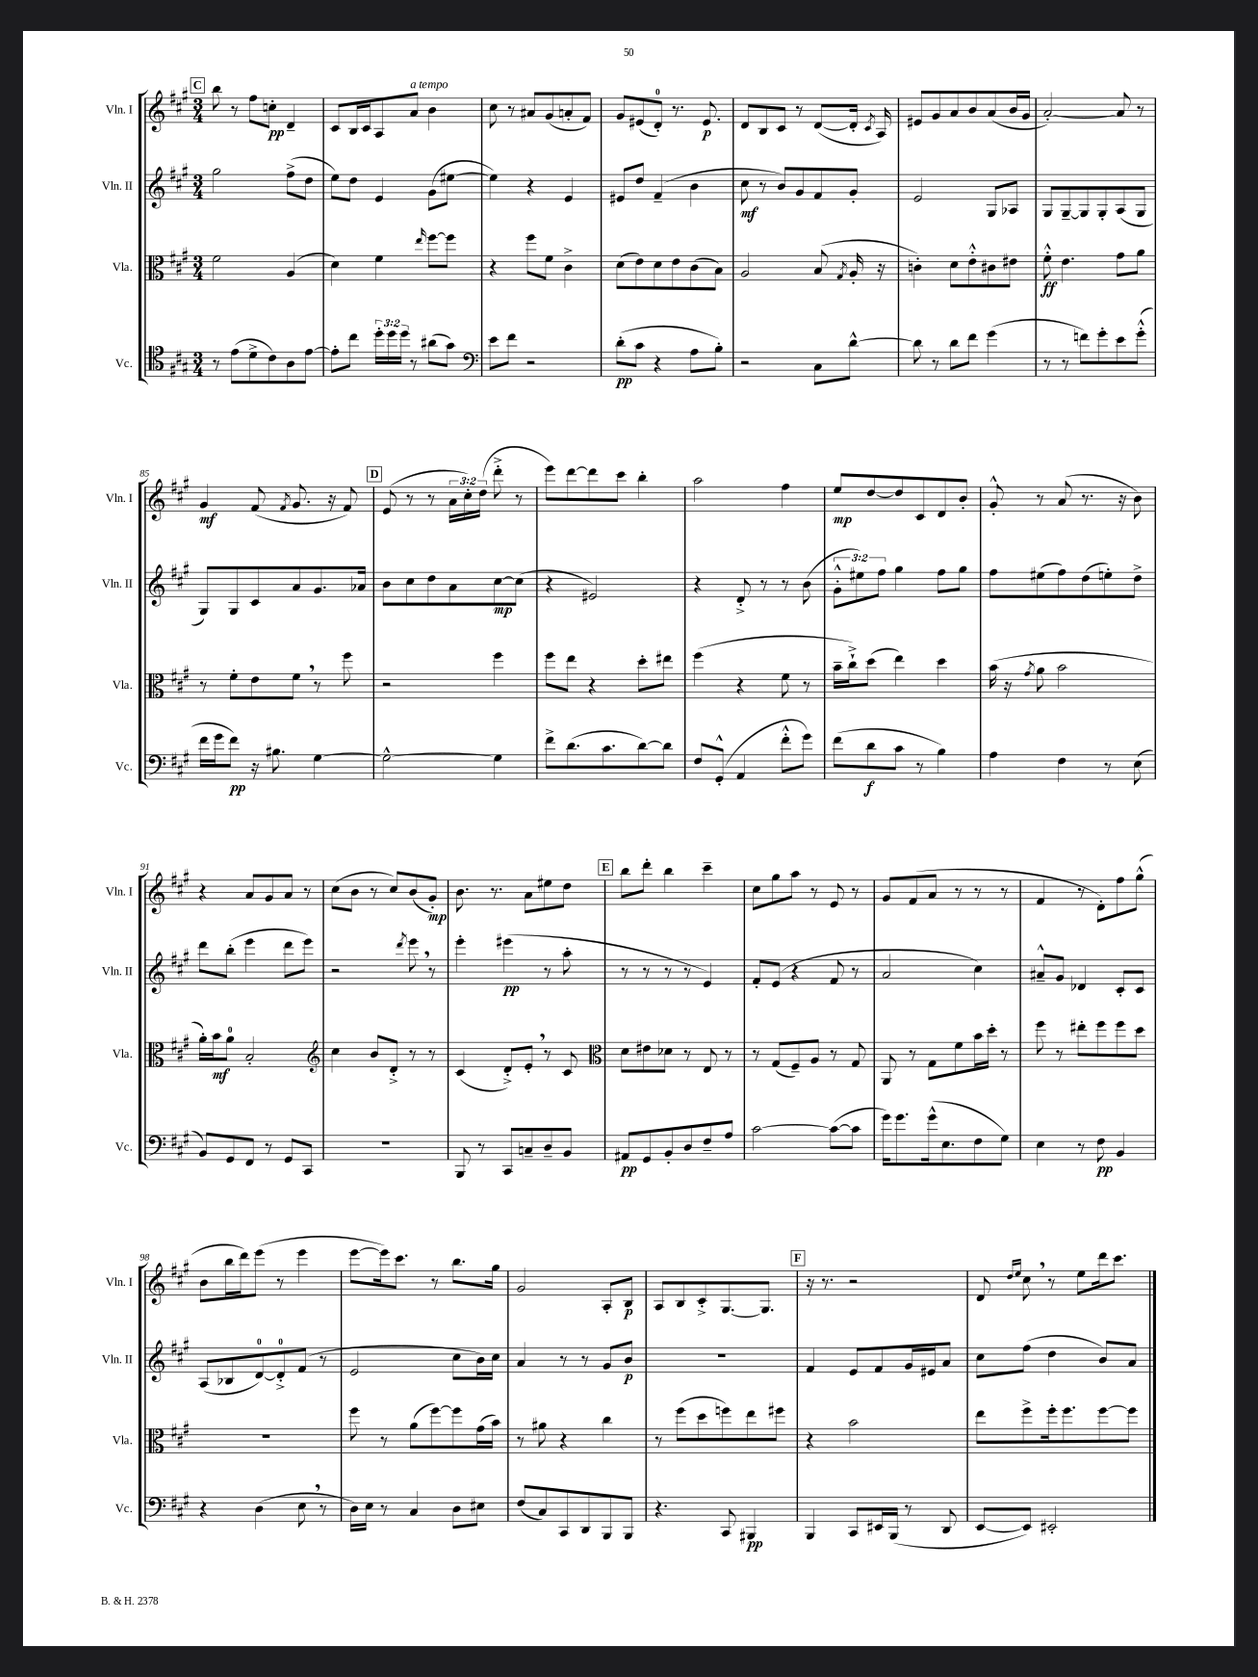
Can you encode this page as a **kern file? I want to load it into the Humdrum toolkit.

**kern	**dynam	**kern	**dynam	**kern	**dynam	**kern	**dynam
*part4	*part4	*part3	*part3	*part2	*part2	*part1	*part1
*staff4	*staff4	*staff3	*staff3	*staff2	*staff2	*staff1	*staff1
*I"Vc.	*	*I"Vla.	*	*I"Vln. II	*	*I"Vln. I	*
*I'Vc.	*	*I'Vla.	*	*I'Vln. II	*	*I'Vln. I	*
*clefC4	*	*clefC3	*	*clefG2	*	*clefG2	*
*k[f#c#g#]	*	*k[f#c#g#]	*	*k[f#c#g#]	*	*k[f#c#g#]	*
*M3/4	*	*M3/4	*	*M3/4	*	*M3/4	*
!!LO:REH:place=s1:t=C
=78	=78	=78	=78	=78	=78	=78	=78
8r	.	2f#\	.	2gg#\	.	8bb\	.
(8e\L	.	.	.	.	.	8r	.
8d^\	.	.	.	.	.	8ff#\L	.
8c#\)	.	.	.	.	.	8ccn'\J	pp
8A\	.	(4A/	.	(8ff#^\L	.	4d~/	.
[8e\J	.	.	.	8dd\J	.	.	.
=79	=79	=79	=79	=79	=79	=79	=79
8e'\L]	.	4d\)	.	8ee\L)	.	8c#/L	.
8cc#\J	.	.	.	8dd\J	.	16B/L	.
.	.	.	.	.	.	16c#/J	.
24dd'\LL	.	4f#\	.	4e/	.	8A/	.
24dd\	.	.	.	.	.	.	.
24dd\JJ	.	.	.	.	.	.	.
!	!	!	!	!	!	!LO:TX:a:i:t=a tempo	!
8r	.	.	.	.	.	8a/J	.
.	.	16qqee/	.	.	.	.	.
(8a#X\L	.	[8ff#\L	.	(8g#\L	.	4b\	.
8g#\J)	.	8ff#\J]	.	[8ee#X\J	.	.	.
=80	=80	=80	=80	=80	=80	=80	=80
*clefF4	*	*	*	*	*	*	*
8e\L	.	4r	.	4ee#\])	.	8cc#\	.
8f#\J	.	.	.	.	.	8r	.
2r	.	8ff#\L	.	4r	.	8a#X/L	.
.	.	8f#\J	.	.	.	(8g#/	.
.	.	4c#^\	.	4e/	.	8an'/	.
.	.	.	.	.	.	8f#/J)	.
=81	=81	=81	=81	=81	=81	=81	=81
(8d'\L	pp	(8d\L	.	8e#X/L	.	8g#/L	.
8c#\J	.	8e\)	.	8dd/J	.	(8e#X/	.
4r	.	8d\	.	(4f#~/	.	8d'/J)	.
.	.	8e\	.	.	.	8.r	.
8A\L	.	(8c#\	.	4b\	.	.	.
.	.	.	.	.	.	8.e#/	p
8B'\J)	.	8B\J)	.	.	.	.	.
=82	=82	=82	=82	=82	=82	=82	=82
2r	.	2A/	.	8cc#\	mf	8d/L	.
.	.	.	.	8r	.	8B/	.
.	.	.	.	8b/L)	.	8c#/J	.
.	.	.	.	8g#/	.	8r	.
8C#\L	.	(8B/	.	8f#/	.	([8d/L	.
.	.	8qG#/	.	.	.	.	.
[8d^^\J	.	16A'/	.	8g#'/J	.	16d'/Jk]	.
.	.	.	.	.	.	8qc#/	.
.	.	16r	.	.	.	16A/)	.
=83	=83	=83	=83	=83	=83	=83	=83
8d\]	.	4cn'\)	.	2e/	.	8e#X/L	.
8r	.	.	.	.	.	8g#/	.
8d\L	.	8d\L	.	.	.	8a/	.
8f#\J	.	8e'^^\	.	.	.	8b/	.
(4g#\	.	8c#X\	.	8G#/L	.	(8a/	.
.	.	8e#X\J	.	8A-X/J	.	16b/L	.
.	.	.	.	.	.	16g#/JJ	.
=84	=84	=84	=84	=84	=84	=84	=84
8r	.	8f#'^^\	ff	8G#/L	.	[2a'/)	.
8r	.	4.e\	.	[8G#~/	.	.	.
8fn\L)	.	.	.	8G#/]	.	.	.
8g#'\	.	.	.	8G#'/	.	.	.
8e\	.	8g#\L	.	(8A/	.	8a/]	.
(8g#'^^\J	.	8a\J	.	8G#/J	.	8r	.
!!LO:LB:g=z
=85	=85	=85	=85	=85	=85	=85	=85
16f#\LL	.	8r	.	8G#/L)	.	4g#/	mf
16g#\J	.	.	.	.	.	.	.
8f#\J)	pp	8f#'\L	.	8G#/	.	.	.
16r	.	8e\	.	8c#/	.	(8f#/	.
8.B#X\	.	.	.	.	.	.	.
.	.	.	.	.	.	8qf#/	.
.	.	8f#,\J	.	8a/	.	8.g#/	.
[4G#\	.	8r	.	8.g#/	.	.	.
.	.	.	.	.	.	16r	.
.	.	8ff#\	.	.	.	8f#/)	.
.	.	.	.	16a-X/Jk	.	.	.
!!LO:REH:place=s1:t=D
=86	=86	=86	=86	=86	=86	=86	=86
2G#^^\_	.	2r	.	8b\L	.	(8e/	.
.	.	.	.	8cc#\	.	8r	.
.	.	.	.	8dd\	.	8r	.
.	.	.	.	8a\	.	24a\LL	.
.	.	.	.	.	.	24cc#'\)	.
.	.	.	.	.	.	(24dd\JJ	.
4G#\]	.	4ff#\	.	[8cc#\	mp	8ddd'^\	.
.	.	.	.	(8cc#\J]	.	8r	.
=87	=87	=87	=87	=87	=87	=87	=87
8f#^\L	.	8ff#\L	.	4r	.	8eee\L)	.
(8.d\	.	8ee\J	.	.	.	[8ddd\	.
.	.	4r	.	2e#X/)	.	8ddd\]	.
8.c#\	.	.	.	.	.	.	.
.	.	.	.	.	.	8ccc#\J	.
[8d\)	.	8dd'\L	.	.	.	4bb'\	.
8d\J]	.	8ee#X\J	.	.	.	.	.
=88	=88	=88	=88	=88	=88	=88	=88
8F#/L	.	(4ff#\	.	4r	.	2aa\	.
(8GG#'^^/J	.	.	.	.	.	.	.
4AA/	.	4r	.	8d'^/	.	.	.
.	.	.	.	8r	.	.	.
8f#'^^\L	.	8f#\	.	8r	.	4ff#\	.
8g#\J)	.	8r	.	(8b\	.	.	.
=89	=89	=89	=89	=89	=89	=89	=89
(8f#\L	.	16b~\LL	.	12g#'^^\L	.	8ee/L	mp
.	.	16cc#`^\J)	.	.	.	.	.
.	.	.	.	12ee#X\)	.	.	.
8d\	f	(8dd\J	.	.	.	[8dd/	.
.	.	.	.	12ff#\J	.	.	.
8c#\J	.	4ee\)	.	4gg#\	.	8dd/]	.
8r	.	.	.	.	.	8c#/	.
4B\)	.	4dd\	.	8ff#\L	.	8d/	.
.	.	.	.	8gg#\J	.	8b'/J	.
=90	=90	=90	=90	=90	=90	=90	=90
4A\	.	(16b\	.	8ff#\L	.	8g#'^^/	.
.	.	16r	.	.	.	.	.
.	.	8qg#/	.	.	.	.	.
.	.	8a\	.	(8ee#X\	.	8r	.
4F#\	.	2b\	.	8ff#\)	.	(8a/	.
.	.	.	.	(8dd\	.	8.r	.
8r	.	.	.	8een'\)	.	.	.
.	.	.	.	.	.	16r	.
(8E\	.	.	.	8dd^\J	.	8b\)	.
!!LO:LB:g=z
=91	=91	=91	=91	=91	=91	=91	=91
8BB/L)	.	16a'\LL)	.	8ddd\L	.	4r	.
.	.	16b\J	mf	.	.	.	.
8GG#/	.	8a\J	.	(8bb'\J	.	.	.
8FF#/J	.	2B'/	.	4eee\	.	8a/L	.
8r	.	.	.	.	.	8g#/	.
8GG#/L	.	.	.	8ddd\L	.	8a/J	.
8CC#/J	.	.	.	8eee\J)	.	8r	.
=92	=92	=92	=92	=92	=92	=92	=92
*	*	*clefG2	*	*	*	*	*
2.r	.	4cc#\	.	2r	.	(8cc#\L	.
.	.	.	.	.	.	8b\J	.
.	.	8b/L	.	.	.	8r	.
.	.	8d'^/J	.	.	.	8cc#/L)	.
.	.	.	.	8qddd/	.	.	.
.	.	8r	.	8eee,\	.	(8b/	.
.	.	8r	.	8r	.	8g#'/J)	mp
=93	=93	=93	=93	=93	=93	=93	=93
8BBB/	.	(4c#/	.	4eee'\	.	8.b\	.
8r	.	.	.	.	.	.	.
.	.	.	.	.	.	8.r	.
8CC#/L	.	8d'^/L)	.	(4eee#X\	pp	.	.
8Cn~/	.	8e',/J	.	.	.	8a\L	.
8D~/	.	8r	.	8r	.	8ee#X\	.
8BB/J	.	8c#/	.	8aa'\	.	8dd\J	.
!!LO:REH:place=s1:t=E
=94	=94	=94	=94	=94	=94	=94	=94
*	*	*clefC3	*	*	*	*	*
8AA#X/L	pp	8d\L	.	8r	.	8bb\L	.
8GG#/	.	8e#X\	.	8r	.	8ddd'\J	.
8BB'/	.	8d-X\J	.	8r	.	4bb\	.
8D/	.	8r	.	8r	.	.	.
8F#~/	.	8E/	.	4e/)	.	4ccc#~\	.
8A/J	.	8r	.	.	.	.	.
=95	=95	=95	=95	=95	=95	=95	=95
[2c#\	.	8r	.	8f#'/L	.	8cc#\L	.
.	.	(8G#/L	.	(8e/J	.	8gg#\	.
.	.	8F#~/)	.	4r	.	8aa\J	.
.	.	8A/J	.	.	.	8r	.
(8c#\L_	.	8r	.	8f#/	.	8e/	.
8c#\J]	.	8G#/	.	8r	.	8r	.
=96	=96	=96	=96	=96	=96	=96	=96
16g#\KL)	.	8AA/	.	2a/	.	8g#/L	.
8.g#\	.	.	.	.	.	.	.
.	.	8r	.	.	.	(8f#/	.
(16g#^^\k	.	8G#\L	.	.	.	8a/J	.
8.E\	.	.	.	.	.	.	.
.	.	8f#\	.	.	.	8r	.
8F#\	.	16b\L	.	4cc#\)	.	8r	.
.	.	16dd'\JJ	.	.	.	.	.
8G#\J)	.	8r	.	.	.	8r	.
=97	=97	=97	=97	=97	=97	=97	=97
4E\	.	8ff#\	.	8a#X~^^/L	.	4f#/	.
.	.	8r	.	8g#/J	.	.	.
8r	.	8ee#X'\L	.	4d-X/	.	8r	.
8F#\	pp	8ff#\	.	.	.	8d'\L)	.
4BB/	.	8ff#\	.	8c#'/L	.	8ff#\	.
.	.	8dd\J	.	8c#/J	.	(8gg#^^\J	.
!!LO:LB:g=z
=98	=98	=98	=98	=98	=98	=98	=98
4r	.	2.r	.	(8A/L	.	8b\L	.
.	.	.	.	8B-X/	.	16bb\L	.
.	.	.	.	.	.	16ddd\J)	.
(4D\	.	.	.	[8d/)	.	(8eee\J	.
.	.	.	.	8d'^/]	.	8r	.
8E,\	.	.	.	(8f#/J	.	4eee\	.
8r	.	.	.	8r	.	.	.
=99	=99	=99	=99	=99	=99	=99	=99
16D\LL)	.	8ff#\	.	2e/	.	[8eee\L	.
16E\JJ	.	.	.	.	.	.	.
8r	.	8r	.	.	.	16eee\k])	.
.	.	.	.	.	.	8.ccc#\J	.
4C#/	.	(8a\L	.	.	.	.	.
.	.	[8ff#\)	.	.	.	8r	.
8D\L	.	8ff#\]	.	8cc#\L	.	8.bb\L	.
8E#X\J	.	(16g#\L	.	16b\L)	.	.	.
.	.	16b\JJ)	.	16cc#\JJ	.	16gg#\Jk	.
=100	=100	=100	=100	=100	=100	=100	=100
(8F#/L	.	8r	.	4a/	.	2g#/	.
8C#/)	.	8a#X\	.	.	.	.	.
8CC#/	.	4r	.	8r	.	.	.
8DD/	.	.	.	8r	.	.	.
8BBB/	.	4cc#\	.	8g#/L	.	8A'/L	.
8BBB/J	.	.	.	8b/J	p	8B/J	p
=101	=101	=101	=101	=101	=101	=101	=101
4.r	.	8r	.	2.r	.	8A/L	.
.	.	(8ff#\L	.	.	.	8B/	.
.	.	8dd\	.	.	.	8c#'^/	.
8CC#/	.	8ffn\)	.	.	.	[8.G#/	.
4BBB#X/	pp	8ee\	.	.	.	.	.
.	.	.	.	.	.	8.G#/J]	.
.	.	8ff#X\J	.	.	.	.	.
!!LO:REH:place=s1:t=F
=102	=102	=102	=102	=102	=102	=102	=102
4BBB/	.	4r	.	4f#/	.	16r	.
.	.	.	.	.	.	8.r	.
8CC#/L	.	2b\	.	8e/L	.	2r	.
16EE#X/L	.	.	.	8f#/	.	.	.
(16BBB/JJ	.	.	.	.	.	.	.
8r	.	.	.	16g#/L	.	.	.
.	.	.	.	16e#X/J	.	.	.
8DD/	.	.	.	8a/J	.	.	.
=103	=103	=103	=103	=103	=103	=103	=103
[8EE/L	.	8ee\L	.	8cc#\L	.	8d/	.
.	.	.	.	.	.	16qqdd/LL	.
.	.	.	.	.	.	16qqee/JJ	.
8EE/J])	.	8ff#^\	.	(8ff#\J	.	8cc#,\	.
2EE#X'/	.	16ff#'\k	.	4dd\	.	8r	.
.	.	8.ff#\	.	.	.	.	.
.	.	.	.	.	.	8ee\L	.
.	.	[8ff#\	.	8b/L)	.	16ddd\k	.
.	.	.	.	.	.	8.ccc#\J	.
.	.	8ff#\J]	.	8a/J	.	.	.
==	==	==	==	==	==	==	==
*-	*-	*-	*-	*-	*-	*-	*-
